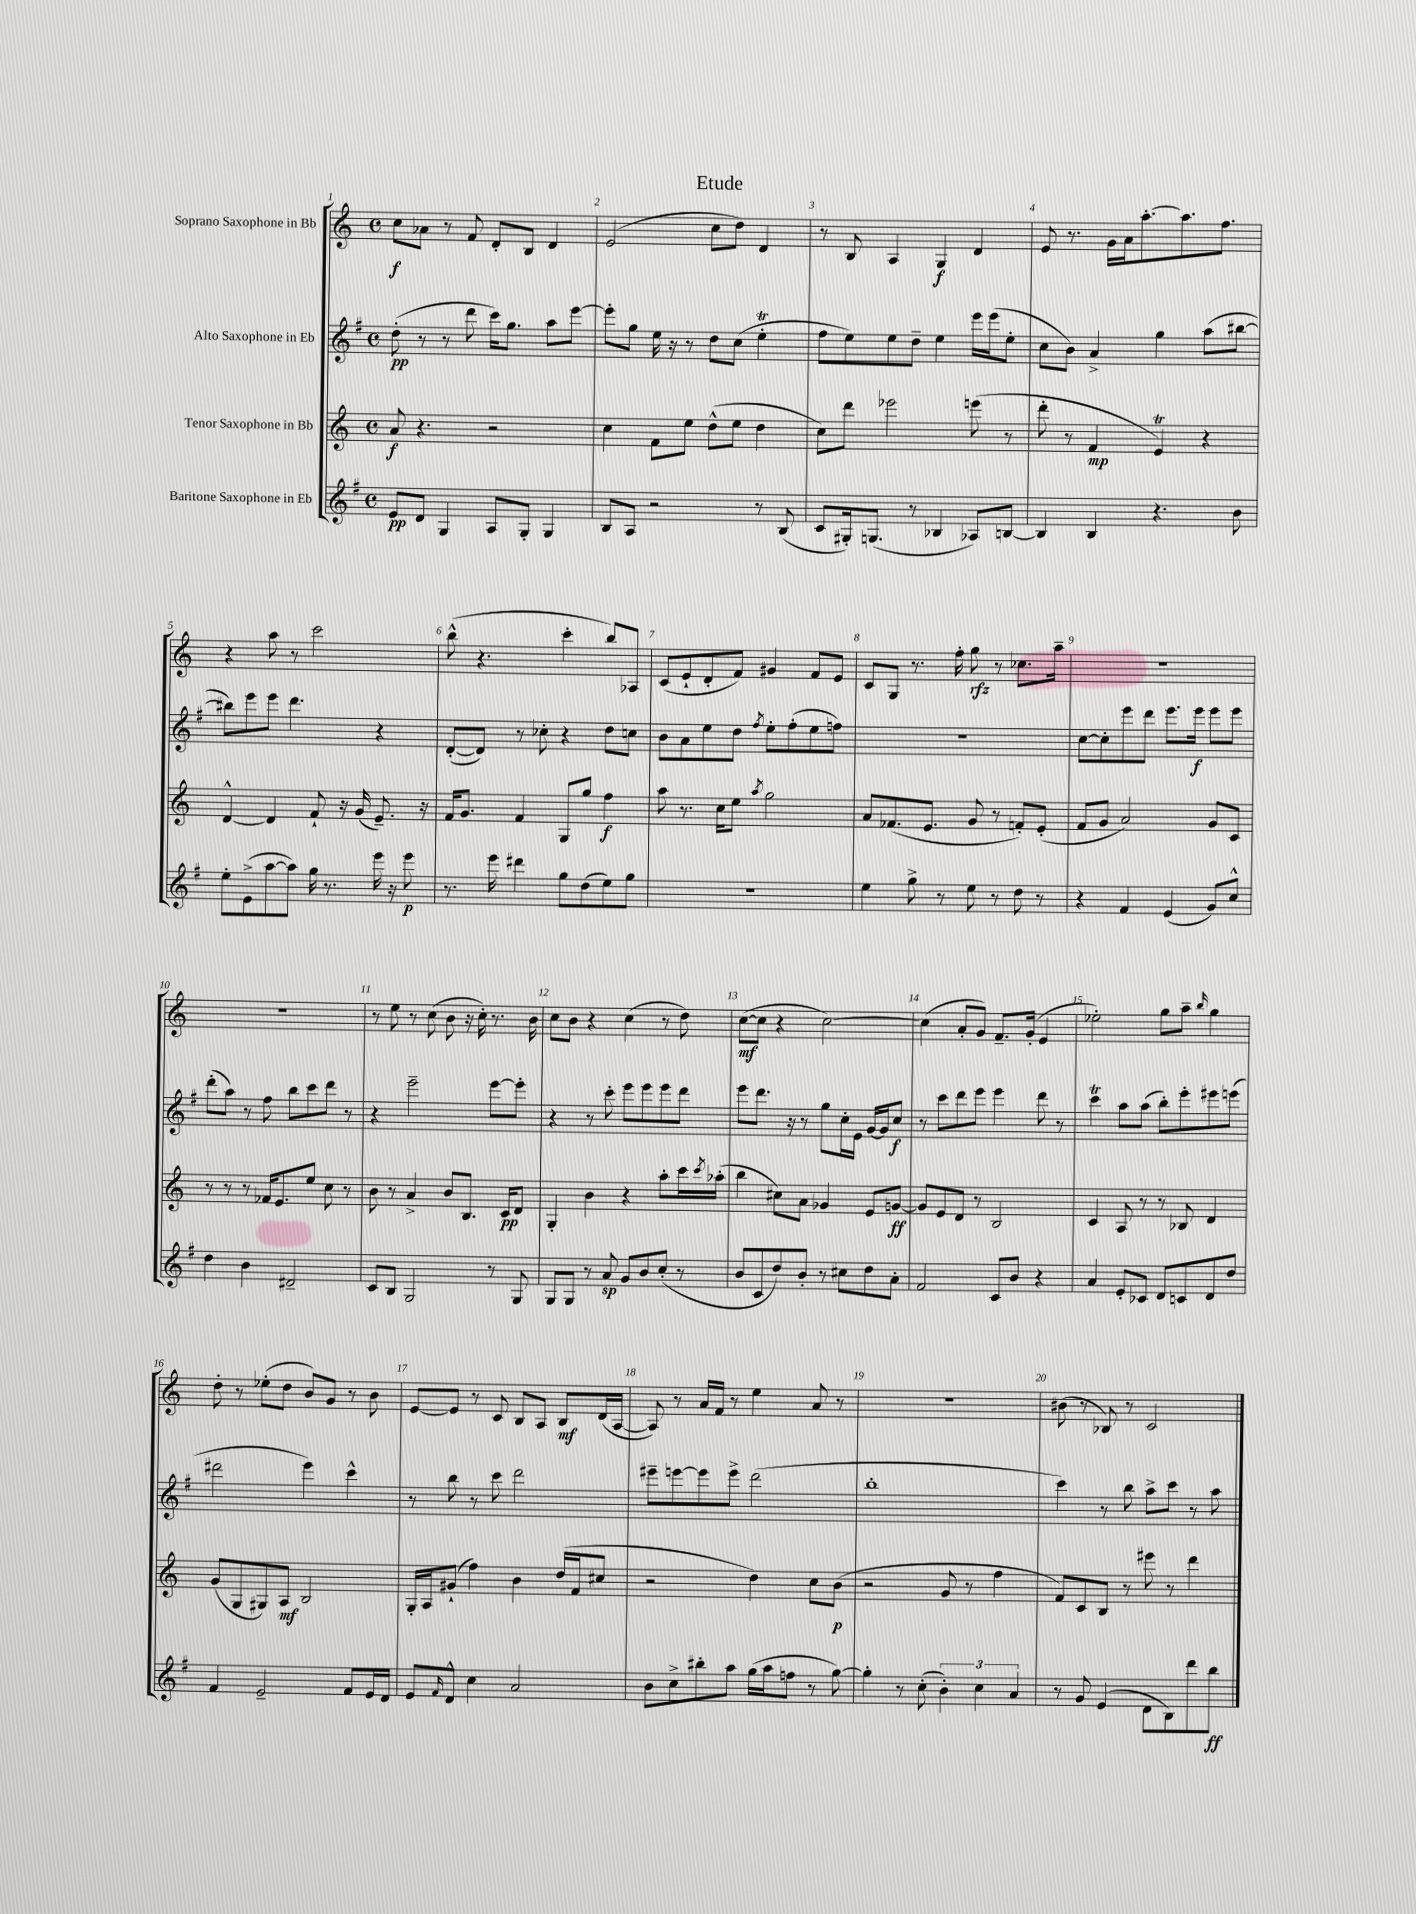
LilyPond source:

\header { title = "Etude" }
<<
\new StaffGroup <<
\new Staff = "s0" \with { instrumentName = "Soprano Saxophone in Bb" } {
    \clef treble \key c \major \defaultTimeSignature \time 4/4
    c''8\f aes'8 r8 f'8 d'8-. b8 d'4 |
    e'2( c''8 d''8) d'4 |
    r8 b8 a4 g4\f d'4 |
    e'8 r8. g'16 a'16 a''8.~-. a''8. f''8. |
    r4 a''8 r8 c'''2 |
    b''8-^( r4. c'''4-. b''8) aes8 |
    c'8( e'8-! d'8-. f'8) gis'4 f'8 e'8 |
    c'8 g8 r8. f''16-. g''8\rfz r8 ces''8. a''16-- |
    R1 |
    R1 |
    r8 e''8 r8 c''8( b'8 r16 c''16-.) r8. b'16 |
    c''8 b'8 r4 c''4( r8 d''8) |
    c''8~\mf( c''8 r4 c''2~) |
    c''4( a'8-. g'8) f'8.-- g'16-.( e'4 |
    ees''2-.) g''8 a''8-- \grace { b''16 } g''4 |
    d''8-. r8 ees''8-.( d''8 b'8) g'8 r8 b'8 |
    e'8~ e'8 r8 c'8 b8 a8 b8\mf d'16( a16~ |
    a8) r8 a'16 f'16 r8 e''4 a'8 r8 |
    r1 |
    bis'8( r8 bes8) r8 c'2 \bar "|." |
}
\new Staff = "s1" \with { instrumentName = "Alto Saxophone in Eb" } {
    \clef treble \key g \major \defaultTimeSignature \time 4/4
    d''8-.\pp( r8 r8 d'''8 c'''16) g''8. a''8 e'''8~ |
    e'''8-. g''8 e''16 r16 r8 d''8 c''8( e''4-.\trill |
    fis''8 e''8) e''8 d''8-- e''4 e'''16 e'''16( e''8-. |
    c''8 b'8) a'4-> g''4 a''8( bis''8~ |
    bis''8) e'''8 e'''8 d'''4. r4 |
    d'8~-.( d'8) r8 ces''8-. r4 d''8 c''8 |
    b'8 a'8 e''8 d''8 \acciaccatura { fis''8 } e''8-. fis''8-.( e''8 f''8) |
    R1 |
    c''8~ c''8-. e'''8 d'''8 e'''8. e'''16\f e'''8 e'''8 |
    d'''8-.( a''8) r8 fis''8 b''8 c'''8 d'''8 r8 |
    r4 e'''2-- e'''8~ e'''8-. |
    r4 r8 c'''8-. e'''8 e'''8 e'''8 d'''8 |
    e'''8 d'''8. r16 r8 g''8 c''16-. e'16 g'16~ g'16 c''8\f |
    r8 c'''8 d'''8 e'''8 e'''4 d'''8 r8 |
    c'''4\trill a''8 a''8( b''8-.) e'''8-. eis'''8 e'''8( |
    dis'''2 e'''4) c'''4-^ |
    r8 b''8 r8 c'''8 d'''2 |
    eis'''8-- e'''8~ e'''8 e'''8-> d'''2( |
    b''1-. |
    c'''4) r8 b''8 a''8-> c'''8 r8 a''8 \bar "|." |
}
\new Staff = "s2" \with { instrumentName = "Tenor Saxophone in Bb" } {
    \clef treble \key c \major \defaultTimeSignature \time 4/4
    a'8\f r4. r2 |
    c''4 f'8 e''8 d''8-^( e''8 d''4 |
    c''8) d'''8 ees'''2 e'''8( r8 |
    d'''8-. r8 f'4\mp e'4\trill) r4 |
    d'4~-^ d'4 f'8-! r16 g'16( e'8.--) r16 |
    f'16 g'8. f'4 g8 g''8 f''4\f |
    a''8 r8. c''16 e''8 \acciaccatura { a''8 } g''2 |
    a'8 fes'8.( e'8. g'8 r8 f'8-.) e'8-.( |
    f'8 g'8 a'2) g'8 c'8 |
    r8 r8 r8 fes'16 e'8. e''8 c''8 r8 |
    b'8 r8 a'4-> b'8 b8. c'16\pp d'8 |
    g4-. b'4 r4 a''8-. c'''16 \acciaccatura { c'''8 } aes''16-.( |
    b''4 cis''8) a'8 ges'4 e'8 g'8~\ff |
    g'8 e'8 d'8 r8 b2 |
    c'4 a8 r8 r8 bes8 d'4 |
    g'8( g8 gis8) a8\mf b2 |
    g16-. a16 gis'8-!( f''4) b'4 d''16( f'16 cis''8 |
    r2 d''4) c''8 b'8\p( |
    r2 g'8 r8 f''4 |
    f'8) c'8 b8 r8 eis'''8 r8 d'''4 \bar "|." |
}
\new Staff = "s3" \with { instrumentName = "Baritone Saxophone in Eb" } {
    \clef treble \key g \major \defaultTimeSignature \time 4/4
    e'8\pp d'8 g4 a8 g8-. g4 |
    b8 a8 r2 r8 b8( |
    c'8 gis16-.) g8.( r8 bes4 aes8) b8~ |
    b4 b4 r4. b'8 |
    e''8-. e'8->( a''8~ a''8) g''16 r8. e'''16 r16 e'''8\p |
    r8. e'''16 dis'''4 g''8 d''8( e''8) g''8 |
    R1 |
    e''4 g''8-> r8 e''8 r8 d''8 r8 |
    r4 fis'4 e'4( g'8) c''8-^ |
    d''4 b'4 dis'2-- |
    c'8 b8 g2 r8 g8 |
    g8 g8 r8 a'8\sp g'8 b'8 c''8-.( r8 |
    b'8 c'8 d''8) b'8-. r8 cis''8 d''8 a'8-. |
    fis'2 c'8 b'8 r4 |
    a'4 e'8-. ces'8 d'8 c'8 d'8 d''8 |
    fis'4 e'2-- fis'8 e'16 d'16 |
    e'8 \grace { fis'16 } d'8-^ c''4 a'2 |
    b'8 c''8-> bis''8-. a''8 g''16( a''16 f''8 r8 g''8~) |
    g''4-. r8 c''8-.( \tuplet 3/2 { b'4-.) c''4 a'4 } |
    r8 g'8 e'4( d'8 b8) d'''8 b''8\ff \bar "|." |
}
>>
>>
\layout { \context { \Score \override BarNumber.break-visibility = ##(#f #t #t) barNumberVisibility = #all-bar-numbers-visible } }
